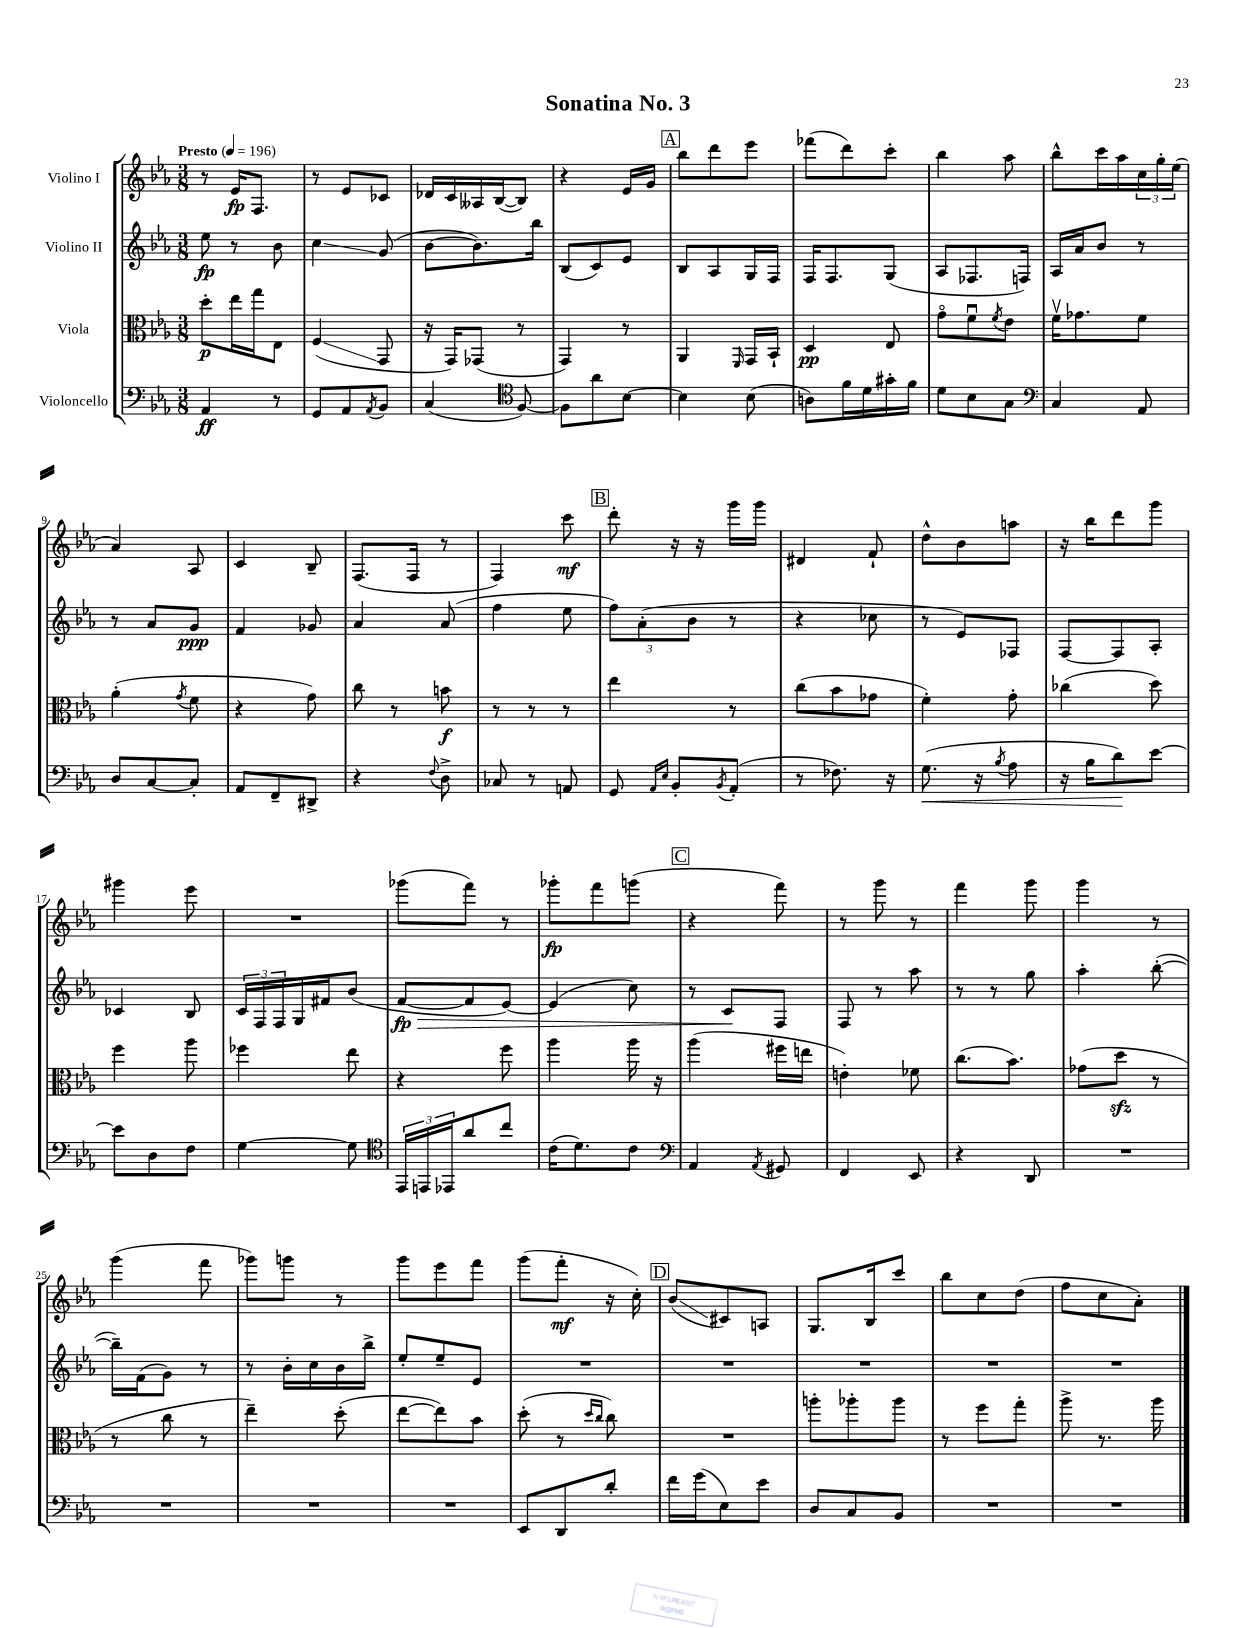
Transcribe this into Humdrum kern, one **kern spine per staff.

**kern	**kern	**kern	**kern
*staff4	*staff3	*staff2	*staff1
*clefF4	*clefC3	*clefG2	*clefG2
*k[b-e-a-]	*k[b-e-a-]	*k[b-e-a-]	*k[b-e-a-]
*M3/8	*M3/8	*M3/8	*M3/8
*MM196	*MM196	*MM196	*MM196
4AA-/	8dd'\L	8ee-\	8r
.	16ee-\L	8r	16e-/LK
.	16gg\J	.	8.F/J
8r	8E-\J	8b-\	.
=	=	=	=
8GG/L	(4F/	4cc\	8r
8AA-/	.	.	8e-/L
8qAA-/	.	.	.
8BB-/J	8GG/	(8g/	8c-/J
=	=	=	=
(4C/	16r	[8b-\L	16d-/LL
.	16GG/LK)	.	16c/
.	(8GG-/J	8.b-\])	16A--/
.	.	.	([16B-/J
*clefC4	*	*	*
[8F/)	8r	.	8B-/]J)
.	.	16bb-\Jk	.
=	=	=	=
8F\]L	4GG/)	(8B-/L	4r
8a-\	.	8c/)	.
[8B-\J	8r	8e-/J	16e-/LL
.	.	.	16g/JJ
=	=	=	=
4B-\]	4AA-/	8B-/L	8bb-\L
.	.	8A-/	8ddd\
.	16qqFF/	.	.
(8B-\	16GG/LL	16G/L	8eee-\J
.	16BB-`/JJ	16F/JJ	.
=	=	=	=
8A\L)	4D/	16F/LK	(8fff-\L
.	.	8.F/	.
16f\L	.	.	8ddd\)
16d\	.	.	.
16g#'\	8E-/	(8G/J	8ccc'\J
16f\JJ	.	.	.
=	=	=	=
8d\L	8go\L	8A-/L	4bb-\
8B-\	8fu\	8.F-/	.
.	8qf/	.	.
8G\J	8e-\J	.	8aa-\
.	.	16F/Jk)	.
=	=	=	=
*clefF4	*	*	*
4C/	16fv\LK	16A-/LL	8bb-^^\L
.	8.g-\	16a-/J	.
.	.	8b-/J	16ccc\L
.	.	.	16aa-\
8AA-/	8f\J	8r	24cc\
.	.	.	24gg'\
.	.	.	(24ee-\JJ
=	=	=	=
8D/L	(4a-'\	8r	4a-/)
[8C/	.	8a-/L	.
.	8qg/	.	.
8C'/]J	8f\	8g/J	8A-/
=	=	=	=
8AA-/L	4r	4f/	4c/
8FF~/	.	.	.
8DD#^/J	8g\)	8g-/	8B-~/
=	=	=	=
4r	8cc\	4a-/	(8.F/L
.	8r	.	.
.	.	.	16F/Jk
8qqF/	.	.	.
8D^\	8b\	(8a-/	8r
=	=	=	=
8C-/	8r	4ff\	4F/)
8r	8r	.	.
8AA/	8r	8ee-\	8ccc\
=	=	=	=
8GG/	4ee-\	12ff\L)	8ddd'\
.	.	(12a-'\	.
16qqAA-/LL	.	.	.
16qqE-/JJ	.	.	.
8BB-'/L	.	.	16r
.	.	12b-\J	.
.	.	.	16r
8qBB-/	.	.	.
(8AA-'/J	8r	8r	16ggg\LL
.	.	.	16ggg\JJ
=	=	=	=
8r	(8cc\L	4r	4d#/
8.F-\)	8b-\	.	.
.	8g-\J	8cc-\	8f`/
16r	.	.	.
=	=	=	=
(8.G\	4f'\)	8r	8dd^^\L
.	.	8e-/L)	8b-\
16r	.	.	.
8qB-/	.	.	.
8A-\	8g'\	8F-/J	8aa\J
=	=	=	=
16r	(4cc-\	[8F/L	16r
16B-\LK	.	.	16bb-\LK
8d\)	.	8F/]	8ddd\
[8e-\J	8dd\)	8A-'/J	8ggg\J
=	=	=	=
8e-\]L	4ff\	4c-/	4ggg#\
8D\	.	.	.
8F\J	8aa-\	8B-/	8eee-\
=	=	=	=
[4G\	4ff-\	24c/LL	4.r
.	.	24F/	.
.	.	24F/	.
.	.	16G/	.
.	.	16f#/J	.
8G\]	8ee-\	(8b-/J	.
=	=	=	=
*clefC4	*	*	*
24EE-/LL	4r	[8f/L	(8ggg-\L
24EE/	.	.	.
24EE-/J	.	.	.
8a-/	.	8f/]	8fff\J)
8cc/J	8ff\	[8e-/J)	8r
=	=	=	=
(16c\LK	4aa-\	(4e-/]	8ggg-'\L
8.d\)	.	.	.
.	.	.	8fff\
8c\J	16aa-\	8cc\)	(8ggg\J
.	16r	.	.
=	=	=	=
*clefF4	*	*	*
4AA-/	(4aa-\	8r	4r
.	.	8c/L	.
8qAA-/	.	.	.
8GG#/	16ff#\LL	8F/J	8fff\)
.	16ee\JJ	.	.
=	=	=	=
4FF/	4e'\)	8F/	8r
.	.	8r	8ggg\
8EE-/	8f-\	8aa-\	8r
=	=	=	=
4r	(8.cc\L	8r	4fff\
.	.	8r	.
.	8.b-\J)	.	.
8DD/	.	8gg\	8ggg\
=	=	=	=
4.r	(8g-\L	4aa-'\	4ggg\
.	8dd\J	.	.
.	8r	([8bb-'\	8r
=	=	=	=
4.r	8r	16bb-~\]LL)	(4ggg\
.	.	(16f\J	.
.	8cc\	8g\J)	.
.	8r	8r	8fff\
=	=	=	=
4.r	4ee-~\)	8r	8ggg-\L)
.	.	16b-'\LL	8ggg\J
.	.	16cc\	.
.	(8dd'\	16b-\	8r
.	.	16bb-^\JJ	.
=	=	=	=
4.r	[8ee-\L	8ee-'/L	8ggg\L
.	8ee-\])	8ee-~/	8eee-\
.	8b-\J	8e-/J	8fff\J
=	=	=	=
8EE-/L	(8dd'\	4.r	(8ggg\L
8DD/	8r	.	8fff'\J
.	16qqdd/LL	.	.
.	16qqcc/JJ	.	.
8d'/J	8cc\)	.	16r
.	.	.	16cc'\)
=	=	=	=
16f\LL	4.r	4.r	(8b-/L
(16g\J	.	.	.
8E-\)	.	.	8c#/)
8e-\J	.	.	8A/J
=	=	=	=
8D/L	8aa'\L	4.r	8.G/L
8C/	8aa-'\	.	.
.	.	.	16B-/k
8BB-/J	8aa-\J	.	8ccc/J
=	=	=	=
4.r	8r	4.r	8bb-\L
.	8ff\L	.	8cc\
.	8gg'\J	.	(8dd\J
=	=	=	=
4.r	8aa-^\	4.r	8ff\L
.	8.r	.	8cc\
.	.	.	8a-'\J)
.	16aa-\	.	.
==	==	==	==
*-	*-	*-	*-
